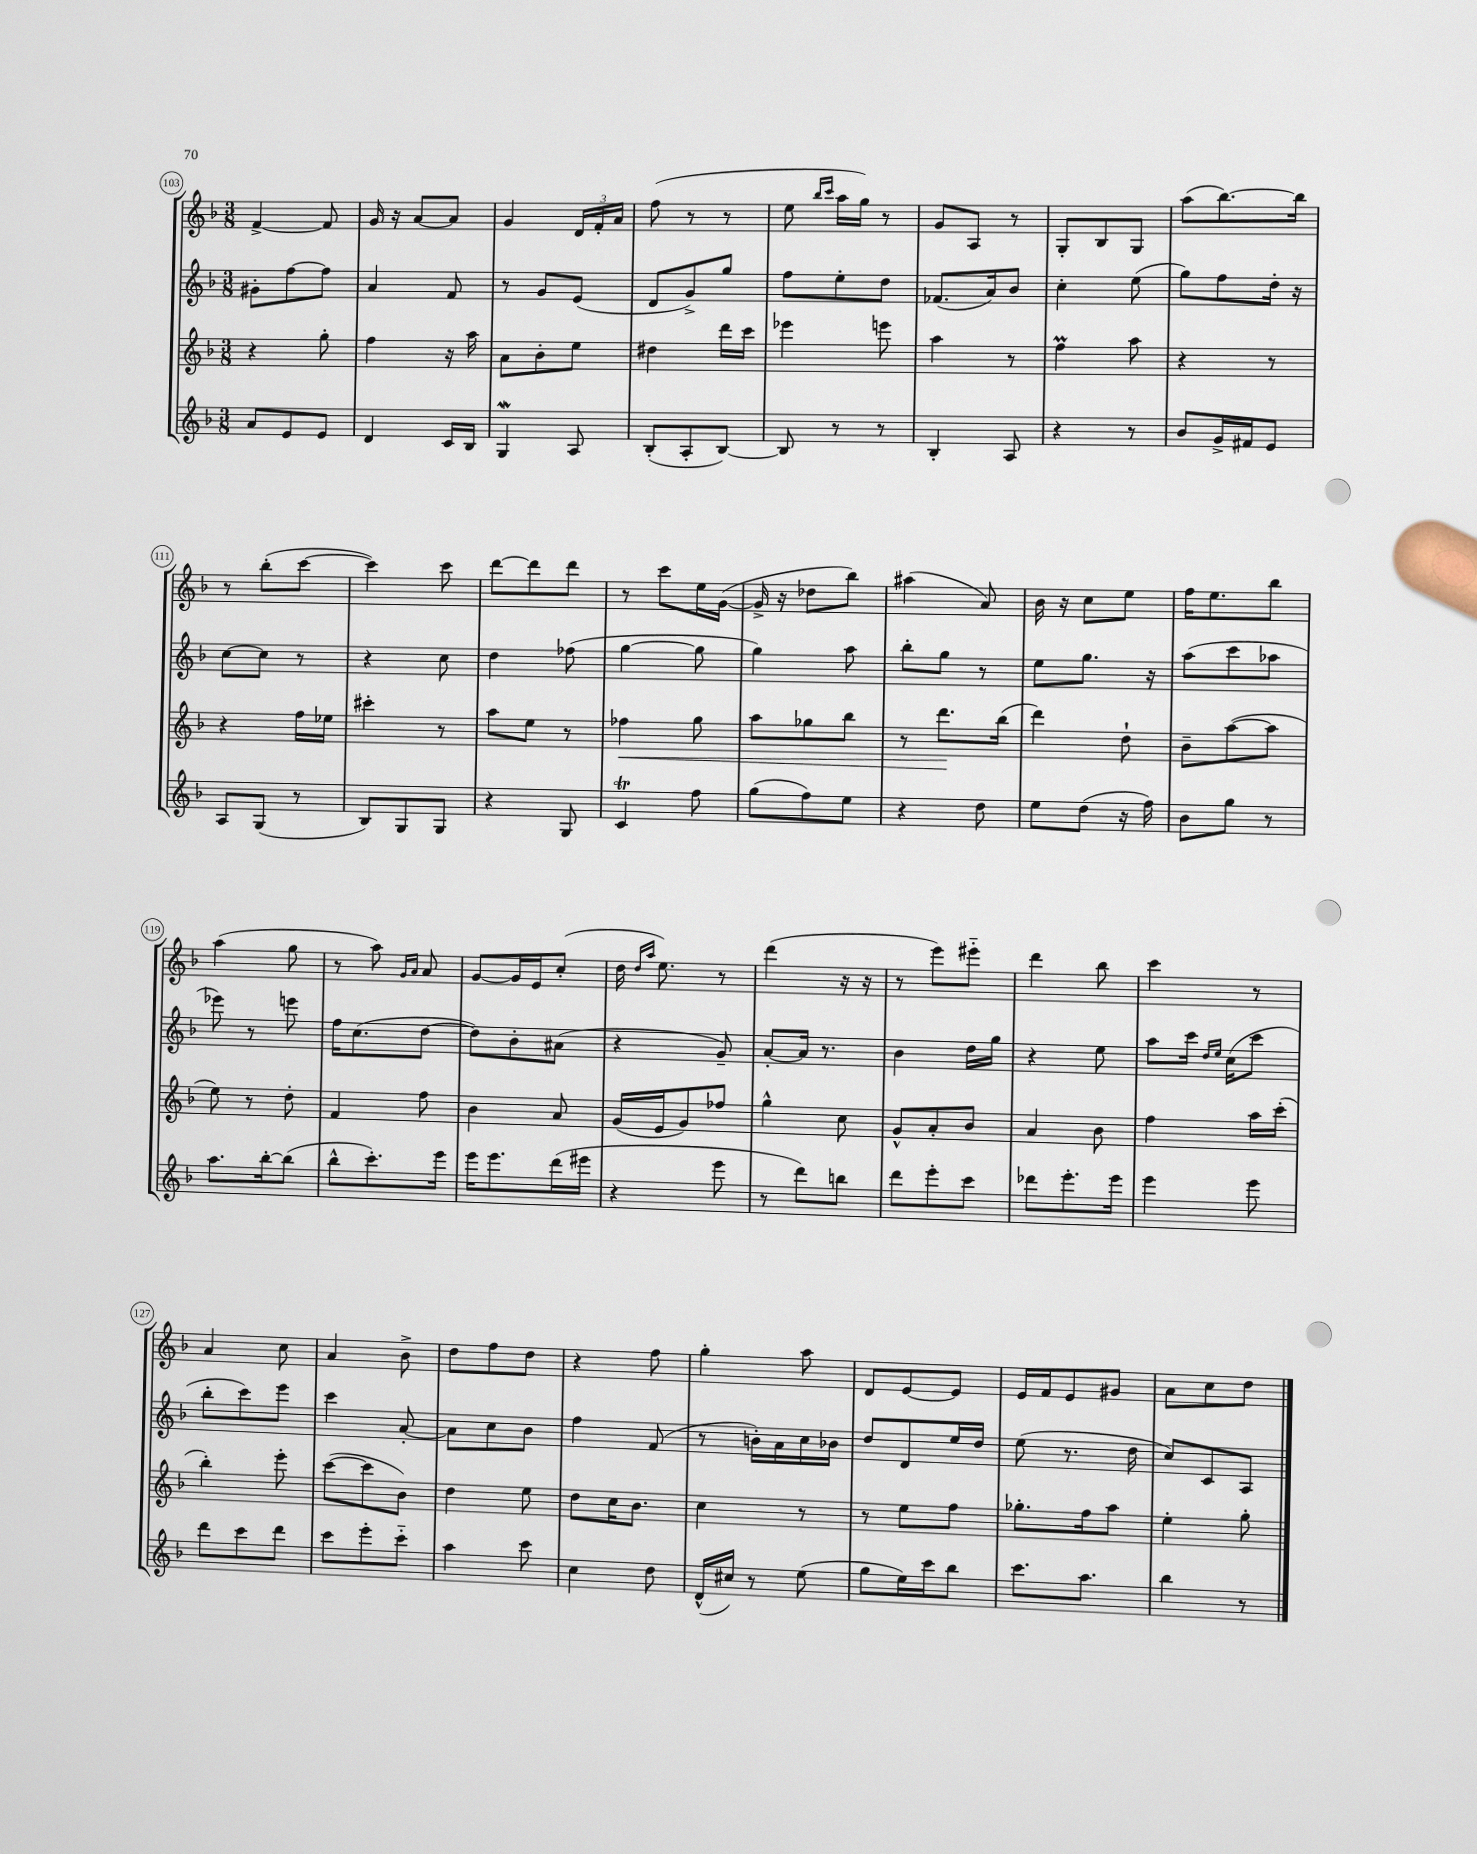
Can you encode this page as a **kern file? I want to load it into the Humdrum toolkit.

**kern	**kern	**kern	**kern
*staff4	*staff3	*staff2	*staff1
*clefG2	*clefG2	*clefG2	*clefG2
*k[b-]	*k[b-]	*k[b-]	*k[b-]
*M3/8	*M3/8	*M3/8	*M3/8
8a	4r	8g#'	[4f^
8e	.	[8ff	.
8e	8gg'	8ff]	8f]
=	=	=	=
4d	4ff	4a	16g
.	.	.	16r
.	.	.	[8a
16c	16r	8f	8a]
16B-	16aa	.	.
=	=	=	=
4G	8a	8r	4g
.	8b-'	8g	.
8A	8ee	(8e	24d
.	.	.	24f'
.	.	.	24a
=	=	=	=
(8B-'	4dd#	8d	(8ff
8A'	.	8g^)	8r
[8B-)	16ddd	8gg	8r
.	16ccc	.	.
=	=	=	=
8B-]	4eee-	8ff	8ee
.	.	.	16qqbb-
.	.	.	16qqccc
8r	.	8ee'	16aa
.	.	.	16gg)
8r	8eee	8dd	8r
=	=	=	=
4B-'	4aa	(8.f-	8g
.	.	.	8A
.	.	16a)	.
8A	8r	8b-	8r
=	=	=	=
4r	4ff	4cc'	8G'
.	.	.	8B-
8r	8aa	(8ee	8G
=	=	=	=
8b-	4r	8gg)	(8aa
16g^	.	8ff	[8.bb-)
16f#	.	.	.
8e	8r	16dd'	.
.	.	16r	16bb-]
=	=	=	=
8A	4r	[8cc	8r
(8G	.	8cc]	(8bb-'
8r	16ff	8r	[8ccc
.	16ee-	.	.
=	=	=	=
8B-)	4ccc#'	4r	4ccc])
8G	.	.	.
8G	8r	8cc	8ccc
=	=	=	=
4r	8aa	4dd	[8ddd
.	8ee	.	8ddd]
8G	8r	(8ff-	8ddd
=	=	=	=
4c	4ff-	[4gg	8r
.	.	.	8ccc
8ff	8gg	8gg]	16ee
.	.	.	([16g
=	=	=	=
(8gg	8aa	4gg)	16g^]
.	.	.	16r
8ff)	8gg-	.	8dd-
8ee	8bb-	8aa	8bb-)
=	=	=	=
4r	8r	8bb-'	(4aa#
.	8.ddd	8gg	.
8dd	.	8r	8a)
.	(16bb-	.	.
=	=	=	=
8ee	4ddd)	8ee	16b-
.	.	.	16r
(8dd	.	8.gg	8cc
16r	8dd`	.	8ee
16ff)	.	16r	.
=	=	=	=
8b-	8b-~	(8aa	16ff
.	.	.	8.ee
8gg	([8aa	8ccc	.
8r	8aa]	8aa-	8bb-
=	=	=	=
8.aa	8ee)	8eee-)	(4aa
.	8r	8r	.
[16bb-'	.	.	.
(8bb-]	8dd'	8eee	8gg
=	=	=	=
8bb-^^	4f	16ff	8r
.	.	(8.cc	.
8.ccc')	.	.	8aa)
.	.	.	16qqg
.	.	.	16qqa
.	8ff	[8dd	8a
16eee	.	.	.
=	=	=	=
16eee	4b-	8dd])	[8g
8.eee	.	.	.
.	.	8b-'	16g]
.	.	.	16e
(16ddd	8a	(8a#	(8cc'
16eee#	.	.	.
=	=	=	=
4r	(16g	4r	16dd
.	.	.	16qqdd
.	.	.	16qqaa
.	16e	.	8.ee)
.	8g)	.	.
8eee	8ff-	8g~)	8r
=	=	=	=
8r	4gg^^	[8a'	(4ddd
8ddd)	.	16a]	.
.	.	8.r	.
8bb	8cc	.	16r
.	.	.	16r
=	=	=	=
8ddd	8g^^	4b-	8r
8eee'	8a'	.	8eee)
8ccc	8b-	16dd	8eee#'~
.	.	16gg	.
=	=	=	=
8ddd-	4a	4r	4ddd
8.eee'	.	.	.
.	8b-	8ee	8bb-
16eee	.	.	.
=	=	=	=
4eee	4ff	8aa	4ccc
.	.	16ccc	.
.	.	16qqdd	.
.	.	16qqee	.
.	.	(16cc	.
8eee	16aa	8ccc	8r
.	(16ccc'	.	.
=	=	=	=
8ddd	4bb-')	8bb-'	4a
8ccc	.	8ccc)	.
8ddd	8eee'	8eee	8cc
=	=	=	=
8ccc	([8ccc	4ccc	4a
8eee'	8ccc]	.	.
8ccc'~	8b-)	[8a'	8b-^
=	=	=	=
4aa	4dd	8a]	8dd
.	.	8cc	8ff
8ccc	8ee	8b-	8dd
=	=	=	=
4cc	8dd	4ff	4r
.	16cc	.	.
.	8.b-	.	.
8dd	.	(8f	8ff
=	=	=	=
(16d^^	4cc	8r	4gg'
16cc#)	.	.	.
8r	.	16b')	.
.	.	16a	.
(8ee	8r	16cc	8aa
.	.	16b-	.
=	=	=	=
8gg	8r	8dd	8d
16ee)	8ee	8d	[8e
16ccc	.	.	.
8bb-	8ff	16ee	8e]
.	.	16dd	.
=	=	=	=
8.ccc	8.gg-'	(8ee	16e
.	.	.	16f
.	.	8.r	8e
8.aa	16ff	.	.
.	8aa	.	8g#
.	.	16dd	.
=	=	=	=
4bb-	4ee'	8cc)	8a
.	.	8c	8cc
8r	8gg'	8A	8dd
==	==	==	==
*-	*-	*-	*-
